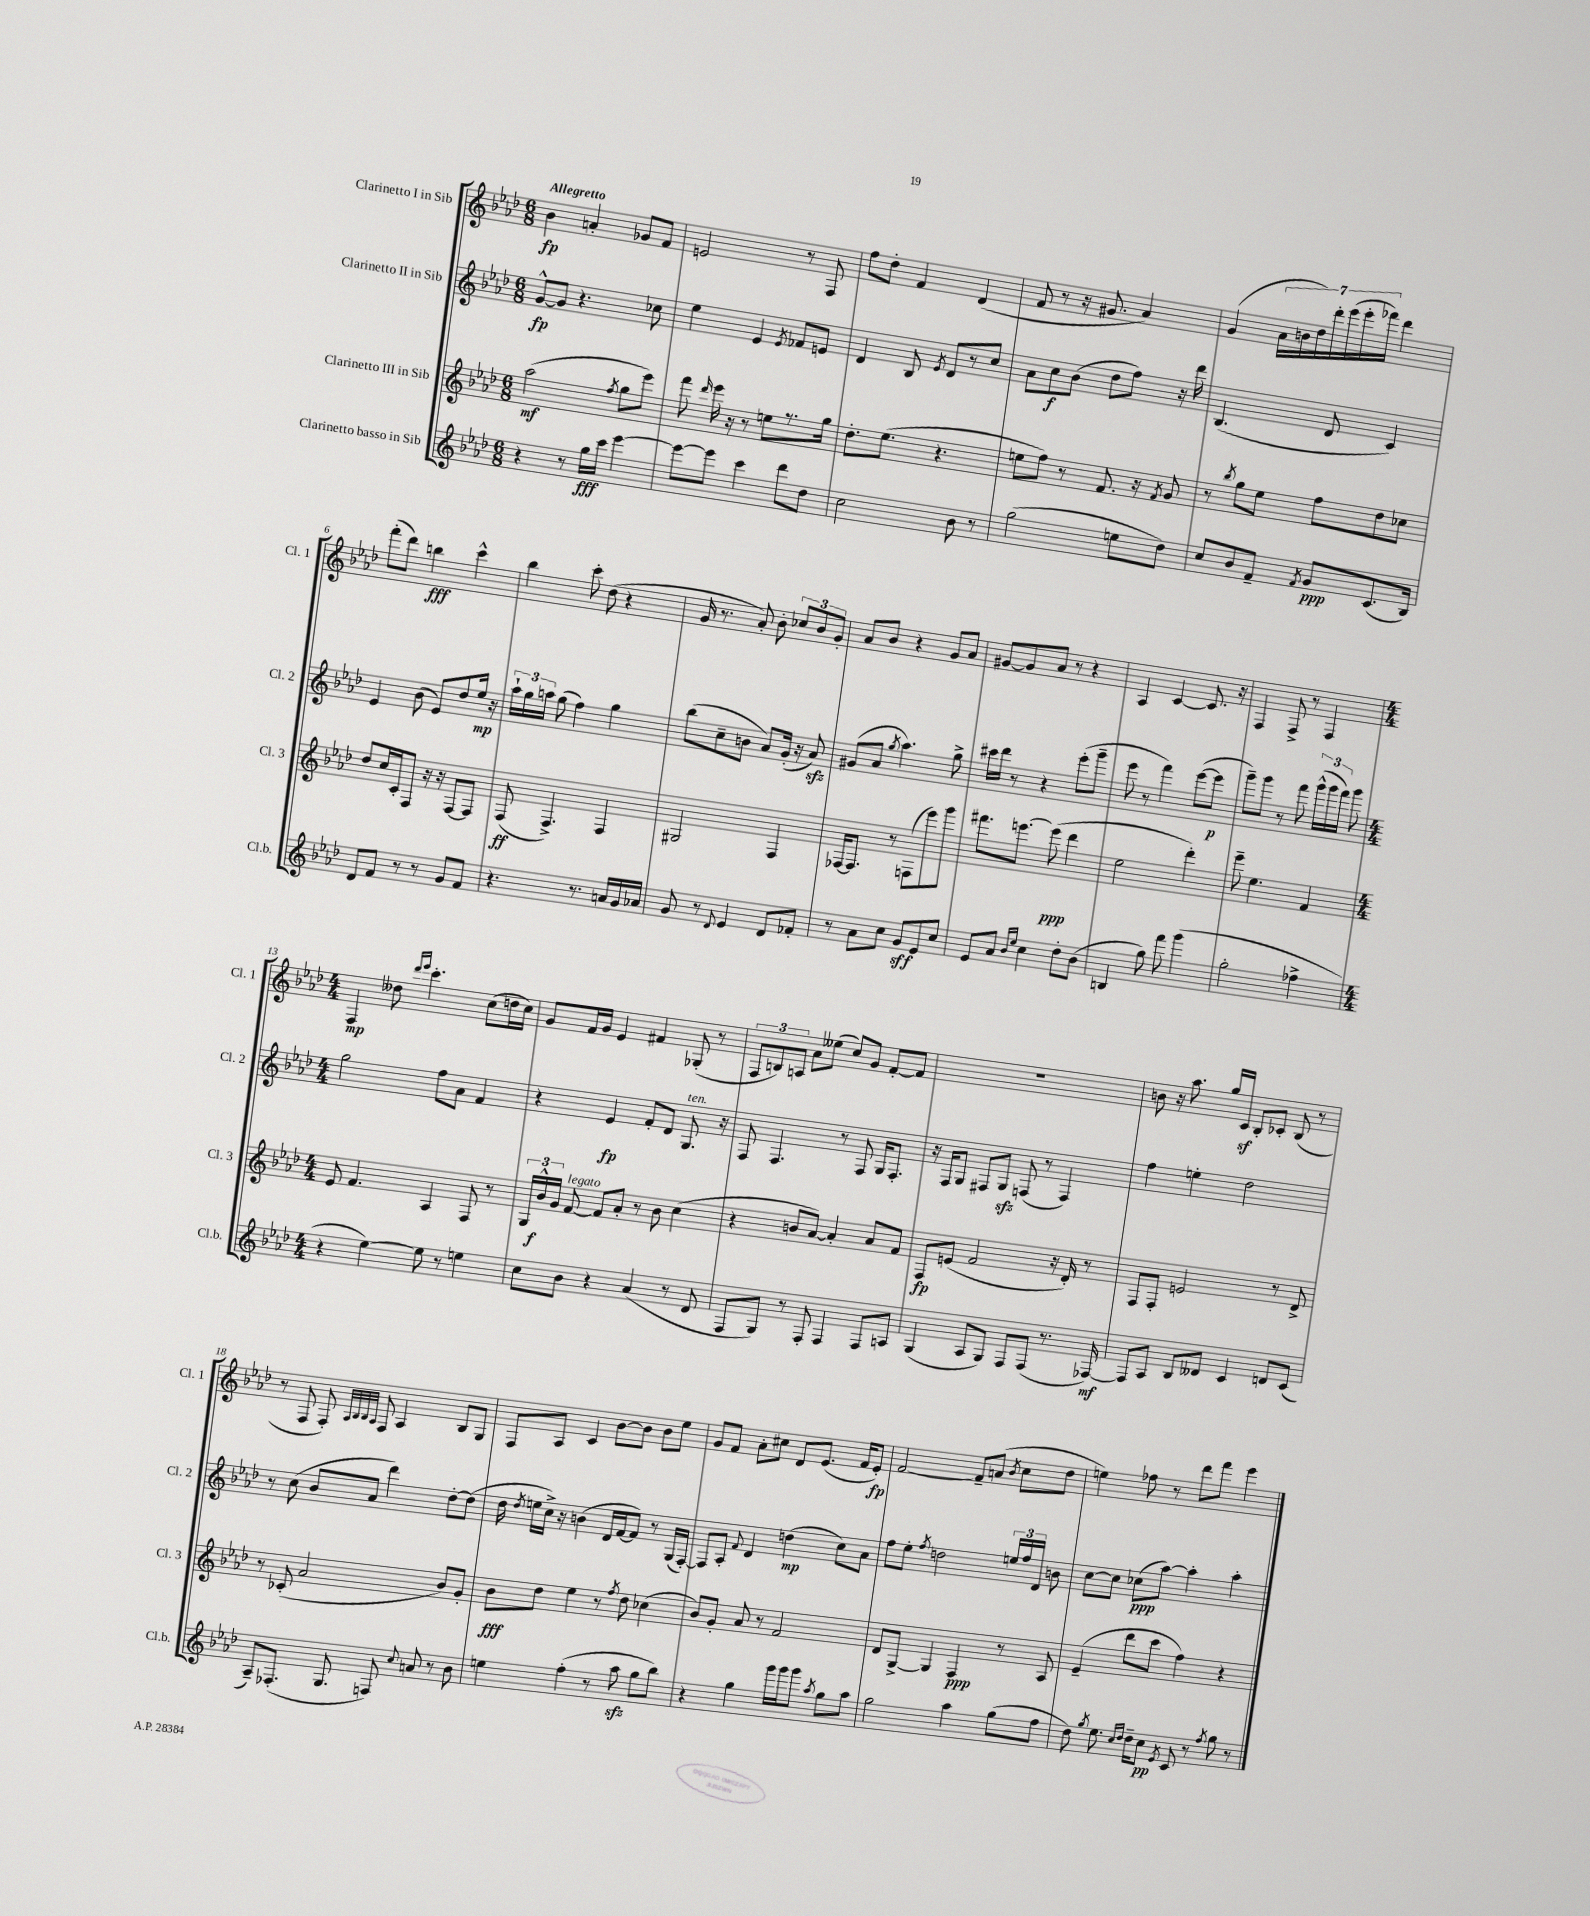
<<
\new StaffGroup <<
\new Staff = "s0" \with { instrumentName = "Clarinetto I in Sib" shortInstrumentName = "Cl. 1" } {
    \clef treble \key aes \major \numericTimeSignature \time 6/8 \tempo "Allegretto"
    \autoBeamOff bes'4\fp a'4-. ges'8[ f'8] |
    e'2 r8 f8 |
    f''8[ des''8]-. f'4 des'4( |
    f'8 r8 r16 gis'8. aes'4) |
    g'4( \tuplet 7/4 { aes'16[ b'16 des''16) des'''16-. ees'''16( ees'''16-. fes'''16]) } des'''4 |
    f'''8[-.( des'''8]) b''4\fff c'''4-^ |
    bes''4 c'''8-. des''8( r4 |
    g'16 r8. aes'8-.) bes'8-. \tuplet 3/2 { ces''8[ bes'8 g'8]-. } |
    aes'8[ bes'8] r4 g'8[ aes'8] |
    gis'8[~ gis'8 aes'8] r8 r4 |
    aes4 c'4~ c'8. r16 |
    f4 f8-> r8 f4 |
    \numericTimeSignature \time 4/4 f4\mp deses''8 \grace { des'''16[ ees'''16] } c'''4.-. c''8[( d''16 c''16]) |
    g'8[ f'16 g'16] ees'4 fis'4 ges8-.( r8 |
    \tuplet 3/2 { f8[ b8) a8] } aes'8[ eeses''8]( c''8[) g'8] f'8[~-. f'8] |
    R1 |
    b'8 r16 aes''8. g''16[ c'16]\sf bes8[-. ces'8]-. bes8( r8 |
    r8 f8 f8-.) \grace { aes32[ bes32 bes32 aes32] } f8 aes4 bes8[ g8] |
    f8[ aes8] c'4 bes'8[~ bes'8] bes'8[ ees''8] |
    g'8[ f'8] aes'8[-. cis''8] des'8[ ees'8.]( f'16[ ees'8]-.\fp) |
    f'2~ f'8[-- a'8]( \acciaccatura { bes'8 } c''8[ des''8] |
    e''4) fes''8 r8 des'''8[ f'''8] ees'''4 \bar "|." |
}
\new Staff = "s1" \with { instrumentName = "Clarinetto II in Sib" shortInstrumentName = "Cl. 2" } {
    \clef treble \key aes \major \numericTimeSignature \time 6/8
    \autoBeamOff g'8[~-^\fp g'8] r4. ces''8 |
    ees''4 ees'4 \acciaccatura { ees'8 } fes'8[ e'8] |
    des'4 bes8 \acciaccatura { ees'8 } des'8[ r8 c''8] |
    aes'8[ c''8\f bes'8]( des''8[ f''8]) r16 des'''16 |
    bes4.( des'8 c'4) |
    ees'4 bes'8( ees'8[) des''8 ees''16]\mp r16 |
    \tuplet 3/2 { aes''16[-! g''16 a''16] } g''8( f''4) g''4 |
    bes''8[( c''8-- b'8] aes'8[) g'16]-.( r16 aes'8\sfz) |
    gis'8[( aes'8] \acciaccatura { g''8 } aes''4.) g''8-> |
    cis'''16[ des'''16] r8 r4 ees'''8[-.( g'''8]-- |
    ees'''8 r8 f'''4) ees'''8[~( ees'''8]\p |
    g'''8[--) g'''8] r8 f'''8 \tuplet 3/2 { g'''16[-^( g'''16 f'''16]) } g'''8 |
    \numericTimeSignature \time 4/4 g''2 f''8[ aes'8] f'4 |
    r4 ees'4\fp f'8[-. des'8] g8.^\markup { \italic "ten." } r16 |
    f8 f4. r8 f8 g16[ f8.]-. |
    r16 f16[ g8] fis8[ g8]\sfz f8( r8 f4) |
    f''4 e''4-. des''2 |
    r8 c''8( bes'8[ aes'8] des'''4) des''8[~-. des''8]( |
    des''16 \acciaccatura { des''8 } e''16[ c''16]->) r16 b'4( des'16[ f'16~ f'8]) r8 g16[( f16]~-.) |
    f8[ aes8]-. \appoggiatura { f'8 } des'4 d''4\mp( c''8[) aes'8] |
    f''8[ ees''8]-. \acciaccatura { f''8 } d''2 \tuplet 3/2 { e''16[ f''16 des'16] } b'8 |
    c''8[~ c''8] ces''8[\ppp( aes''8]~) aes''4-. aes''4-. \bar "|." |
}
\new Staff = "s2" \with { instrumentName = "Clarinetto III in Sib" shortInstrumentName = "Cl. 3" } {
    \clef treble \key aes \major \numericTimeSignature \time 6/8
    \autoBeamOff aes''2\mf( \acciaccatura { f''8 } g''8[ ees'''8]) |
    f'''8 \grace { des'''16 } ees'''16 r16 r8 e''8[ r8. g''16] |
    des''8.[-. ees''8.]( r4. |
    e''8[ f''8]) r8 f'8. r16 \acciaccatura { f'8 } g'8 |
    r8 \acciaccatura { bes''8 } g''8[ ees''8] f''8[ des''8 ces''8] |
    des''8[ c''16 c'16-. f8] r16 r16 f8[~ f8] |
    f8\ff( f4.->) f4 |
    gis2 f4 |
    fes16[~ fes8.] r8 f8[( ees'''8) g'''8] |
    fis'''8.[ e'''8.]~ e'''8\ppp( des'''4 |
    ees''2 des'''4-.) |
    ees'''8-- ees''4. f'4 |
    \numericTimeSignature \time 4/4 ees'8 f'4. aes4 f8 r8 |
    \tuplet 3/2 { g16[ bes'16-^\f g'16] } f'8~^\markup { \italic "legato" } f'8[ aes'8]-. r8 bes'8 c''4( |
    r4 b'8[ aes'8]~) aes'4-. aes'8[ f'8] |
    f8[\fp e'8]( f'2 r16 des'16-.) r8 |
    f8[ f8]-. e'2 r8 des'8-> |
    r8 ces'8-.( aes'2 bes'8[) g'8]-. |
    bes'8[\fff des''8] ees''4 r8 \acciaccatura { f''8 } des''8 ces''4( |
    bes'8[) g'8]-. aes'8 r8 f'2 |
    des'8[ g8]~-> g4 f4\ppp r8 aes8 |
    ees'4--( des'''8[ c'''8] f''4) r4 \bar "|." |
}
\new Staff = "s3" \with { instrumentName = "Clarinetto basso in Sib" shortInstrumentName = "Cl.b." } {
    \clef treble \key aes \major \numericTimeSignature \time 6/8
    \autoBeamOff r4 r8 g''16[\fff c'''16] ees'''4~ |
    ees'''8[~ ees'''8] c'''4 des'''8[ des''8] |
    c''2 bes'8 r8 |
    g''2( e''8[ des''8]) |
    c''8[ bes'8 f'8]-- \acciaccatura { f'8 } g'8[\ppp c'8.( bes16]) |
    des'8[ f'8] r8 r8 g'8[ f'8] |
    r4. r8. a'16[ g'16 aes'16] |
    g'8 r8 \appoggiatura { des'8 } ees'4 des'8[ fes'8]-. |
    r8 aes'8[ c''8] g'8[\sff ees'8 c''8] |
    ees'8[ aes'8] \grace { bes'16[ ees''16] } c''4 des''8[-. bes'8]( |
    b4 g''8) f'''8 g'''4( |
    g''2-. fes''4-> |
    \numericTimeSignature \time 4/4 r4 ees''4~) ees''8 r8 e''4 |
    c''8[ bes'8] r4 aes'4( r8 des'8 |
    f8[ g8]) r8 f8-. f4 f8[ a8] |
    g4( aes8[ g8]) f8[ f8]( r8. fes16~\mf) |
    fes8[ aes8] bes8[ deses'8] c'4 d'8[ c'8]( |
    aes8[--) fes8.]-.( g8. f8) \appoggiatura { c''8 } a'8 r8 bes'8 |
    e''4 f''4-.( r8 aes''8\sfz g''8[ bes''8]) |
    r4 g''4 g'''16[ g'''16 g'''8] \acciaccatura { aes''8 } g''8[ aes''8] |
    g''2 aes''4 g''8[( f''8] |
    des''8) \acciaccatura { g''8 } ees''8. \grace { c''16[ des''16] } des''16[-- c''8]\pp \acciaccatura { ees'8 } c'8 r8 \acciaccatura { f''8 } g''8 r8 \bar "|." |
}
>>
>>
